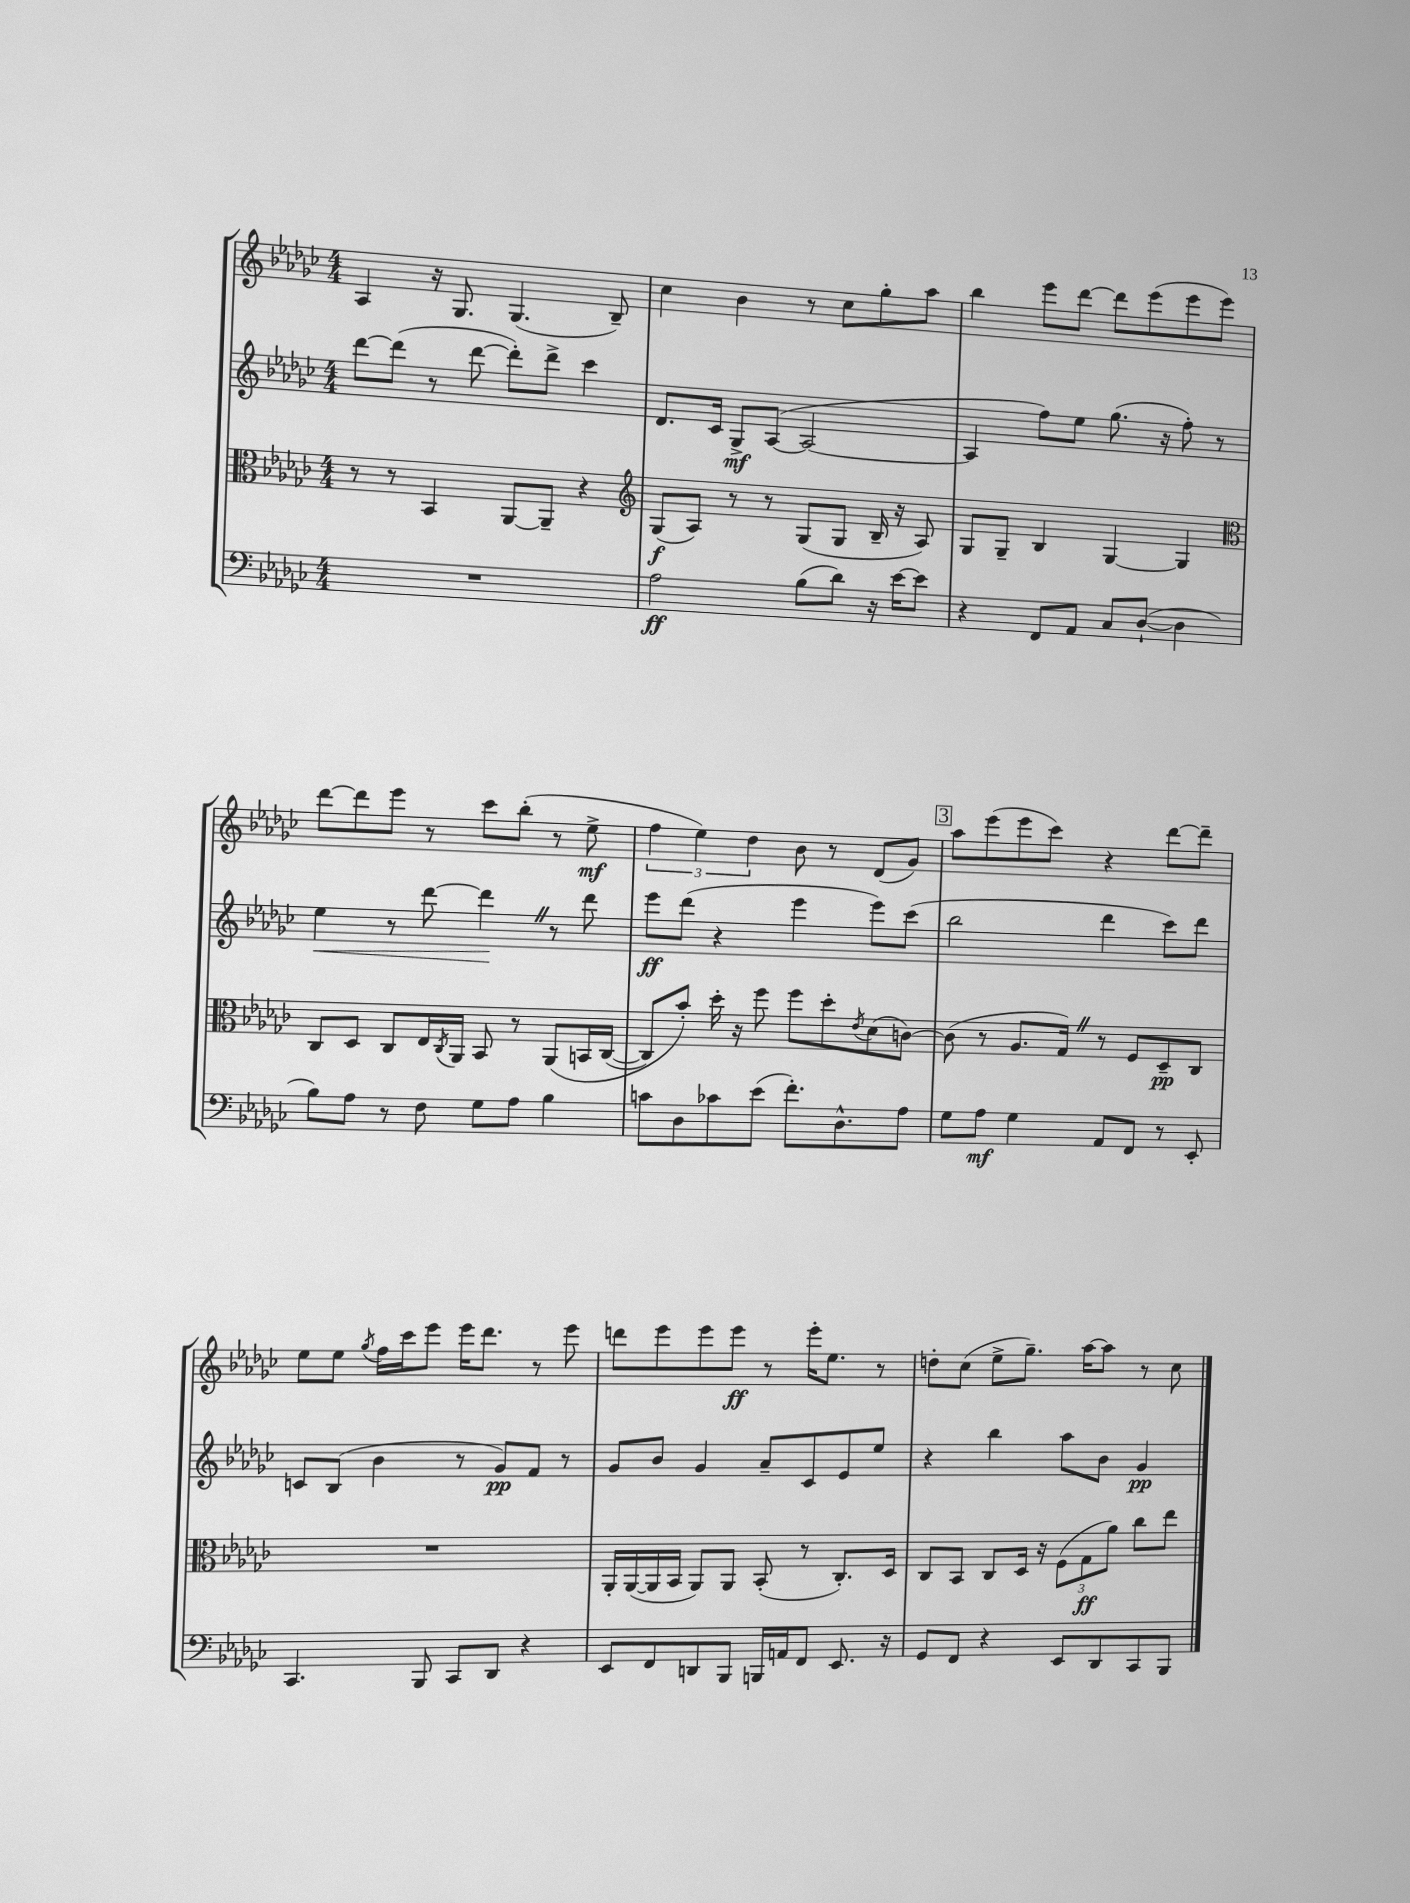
<<
\new StaffGroup <<
\new Staff = "s0" {
    \clef treble \key ges \major \numericTimeSignature \time 4/4
    aes4 r16 ges8. ges4.( bes8--) |
    ces''4 bes'4 r8 ces''8 ges''8-. aes''8 |
    bes''4 ees'''8 des'''8~ des'''8 ees'''8( ees'''8 ees'''8) |
    des'''8~ des'''8 ees'''8 r8 ces'''8 bes''8-.( r8 ees''8->\mf |
    \tuplet 3/2 { f''4 ees''4) des''4 } bes'8 r8 des'8( ges'8) |
    \mark \markup { \box "3" } aes''8 ees'''8( ees'''8 ces'''8) r4 des'''8~ des'''8-- |
    ees''8 ees''8 \acciaccatura { ges''8 } f''16 ces'''16 ees'''8 ees'''16 des'''8. r8 ees'''8 |
    d'''8 ees'''8 ees'''8 ees'''8\ff r8 ees'''16-. ees''8. r8 |
    d''8-. ces''8( ees''8-> ges''8.--) aes''16~ aes''8 r8 ces''8 \bar "|." |
}
\new Staff = "s1" {
    \clef treble \key ges \major \numericTimeSignature \time 4/4
    des'''8~ des'''8( r8 des'''8~ des'''8-.) des'''8-> ces'''4 |
    des'8. ces'16 ges8->\mf aes8~( aes2~ |
    aes4 f''8) ees''8 ges''8.( r16 f''8-.) r8 |
    ees''4\< r8 des'''8~ des'''4\! \once \override BreathingSign.text = \markup { \musicglyph "scripts.caesura.straight" } \breathe r8 des'''8 |
    ees'''8\ff des'''8( r4 ees'''4 ees'''8) ces'''8( |
    \mark \markup { \box "3" } bes''2 des'''4 ces'''8) des'''8 |
    c'8 bes8( bes'4 r8 ges'8\pp) f'8 r8 |
    ges'8 bes'8 ges'4 aes'8-- ces'8 ees'8 ees''8 |
    r4 bes''4 aes''8 bes'8 ges'4\pp \bar "|." |
}
\new Staff = "s2" {
    \clef alto \key ges \major \numericTimeSignature \time 4/4
    r8 r8 bes,4 aes,8~ aes,8-- r4 |
    \clef treble ges8\f( aes8) r8 r8 ges8( ges8 bes16-- r16 aes8) |
    ges8 ges8-- bes4 ges4~ ges4 |
    \clef alto ces8 des8 ces8 ees16 \acciaccatura { ces8 } aes,16 bes,8 r8 aes,8\( b,16 ces16~( |
    ces8) bes'8-.\) des''16-. r16 f''8 f''8 des''8-. \acciaccatura { ees'8 } des'8( c'8~) |
    \mark \markup { \box "3" } c'8( r8 aes8. ges16) \once \override BreathingSign.text = \markup { \musicglyph "scripts.caesura.straight" } \breathe r8 f8 des8--\pp ces8 |
    R1 |
    aes,16-. aes,16~( aes,16 bes,16 aes,8) aes,8 bes,8-.( r8 ces8.-.) des16 |
    ces8 bes,8 ces8 des16 r16 \tuplet 3/2 { f8( ges8\ff aes'8) } ces''8 ees''8 \bar "|." |
}
\new Staff = "s3" {
    \clef bass \key ges \major \numericTimeSignature \time 4/4
    R1 |
    aes2\ff bes8( des'8) r16 ees'16~ ees'8 |
    r4 f,8 aes,8 ces8 des8~-!( des4 |
    bes8) aes8 r8 f8 ges8 aes8 bes4 |
    c'8 des8 ces'8 ees'8( f'8.-.) des8.-^ aes8 |
    \mark \markup { \box "3" } ges8 aes8\mf ges4 aes,8 f,8 r8 ees,8-. |
    ces,4. bes,,8 ces,8 des,8 r4 |
    ees,8 f,8 d,8 bes,,8 b,,16 a,16 f,8 ees,8. r16 |
    ges,8 f,8 r4 ees,8 des,8 ces,8 bes,,8 \bar "|." |
}
>>
>>
\layout { \context { \Score \remove "Bar_number_engraver" } }
